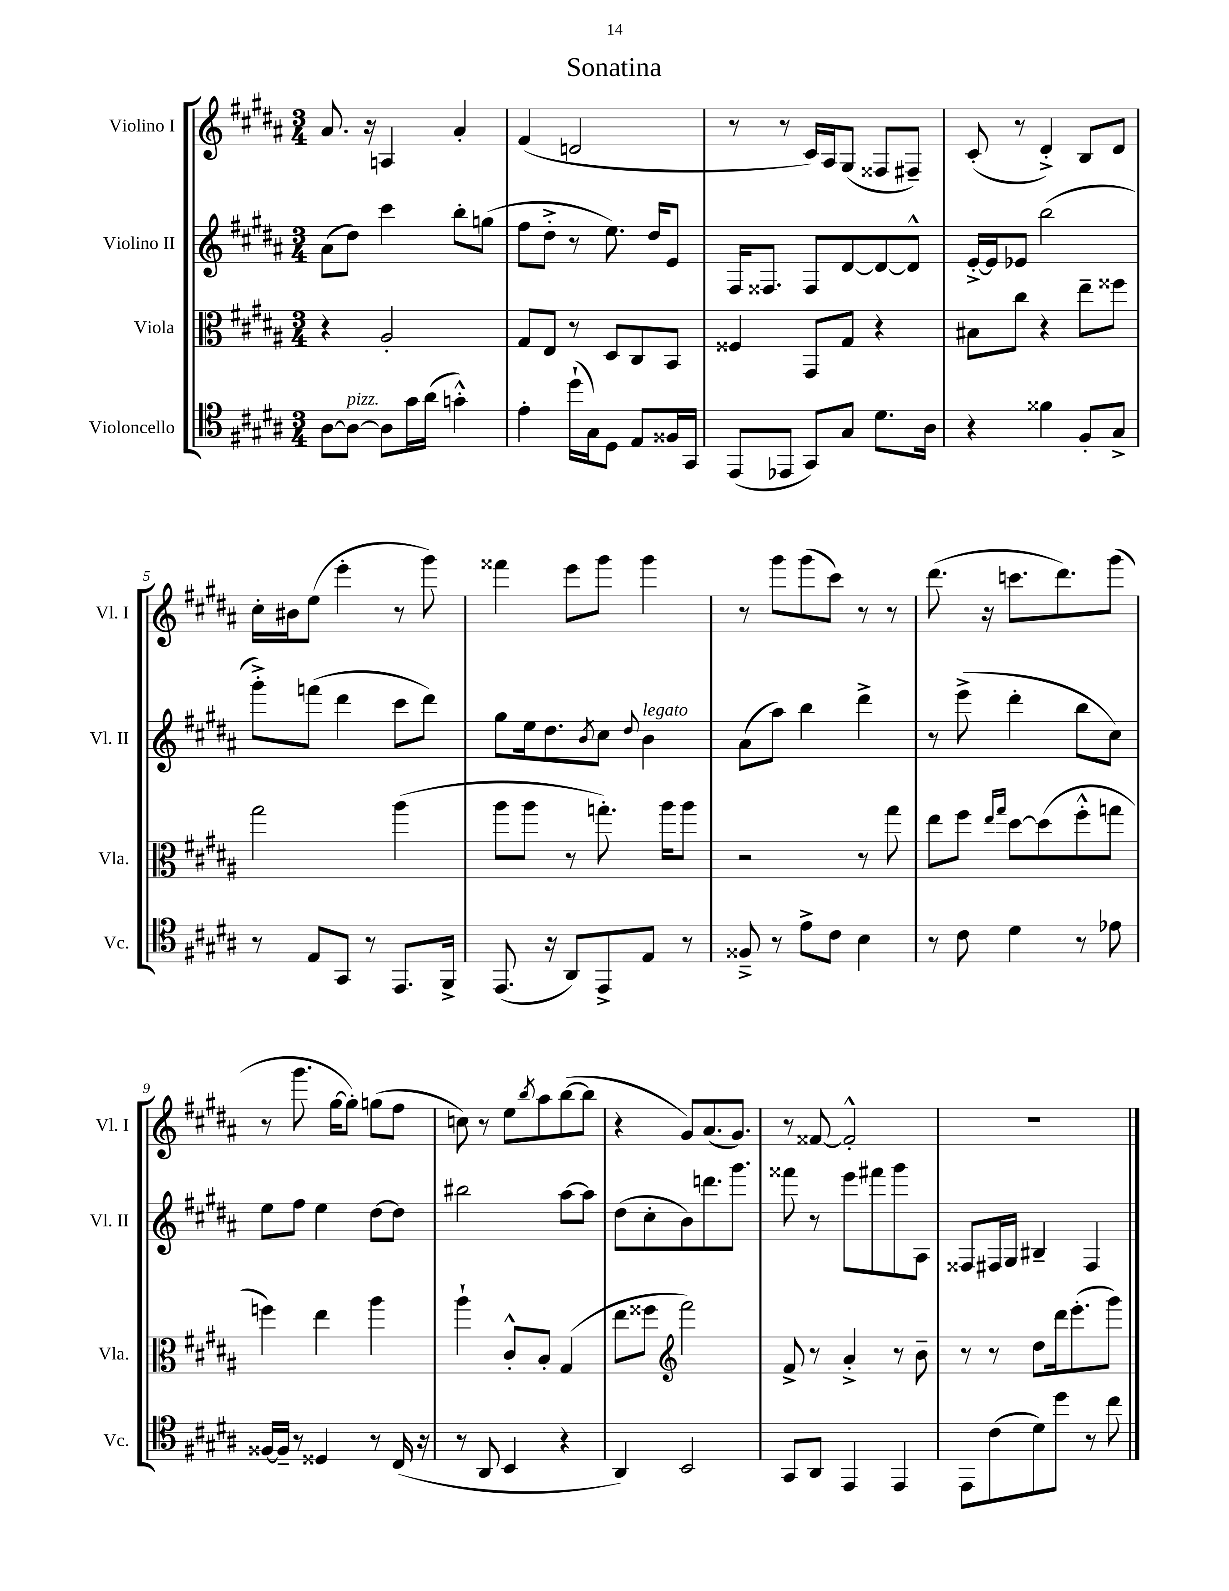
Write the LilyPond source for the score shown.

\header { title = "Sonatina" }
<<
\new StaffGroup <<
\new Staff = "s0" \with { instrumentName = "Violino I" shortInstrumentName = "Vl. I" } {
    \clef treble \key b \major \numericTimeSignature \time 3/4
    ais'8. r16 a4 ais'4-. |
    fis'4( d'2 |
    r8 r8 cis'16) ais16 gis8( fisis8 fis8--) |
    cis'8-.( r8 dis'4-.->) b8 dis'8 |
    cis''16-. bis'16 e''8( e'''4-. r8 gis'''8) |
    fisis'''4 e'''8 gis'''8 gis'''4 |
    r8 gis'''8 gis'''8( cis'''8) r8 r8 |
    dis'''8.( r16 c'''8. dis'''8.) gis'''8( |
    r8 gis'''8. gis''16~ gis''8-.) g''8( fis''8 |
    c''8) r8 e''8 \acciaccatura { b''8 } ais''8 b''8~( b''8 |
    r4 gis'8) ais'8.( gis'8.) |
    r8 fisis'8~ fisis'2-.-^ |
    R2. \bar "|." |
}
\new Staff = "s1" \with { instrumentName = "Violino II" shortInstrumentName = "Vl. II" } {
    \clef treble \key b \major \numericTimeSignature \time 3/4
    ais'8( dis''8) cis'''4 b''8-. g''8( |
    fis''8 dis''8-.-> r8 e''8.) dis''16 e'8 |
    fis16 fisis8. fisis8 dis'8~ dis'8~ dis'8-^ |
    e'16~-.-> e'16 ees'8 b''2( |
    gis'''8-.->) f'''8( dis'''4 cis'''8 dis'''8) |
    gis''8 e''16 dis''8. \acciaccatura { b'8 } cis''8 \appoggiatura { dis''8 } b'4^\markup { \italic "legato" } |
    ais'8( ais''8) b''4 dis'''4-> |
    r8 e'''8->( dis'''4-. b''8 cis''8) |
    e''8 fis''8 e''4 dis''8~ dis''8 |
    bis''2 ais''8~ ais''8 |
    dis''8( cis''8-. b'8) d'''8. gis'''8. |
    fisis'''8 r8 e'''8 fis'''8 gis'''8 ais8 |
    fisis8 fis16 gis16 bis4-- fis4 \bar "|." |
}
\new Staff = "s2" \with { instrumentName = "Viola" shortInstrumentName = "Vla." } {
    \clef alto \key b \major \numericTimeSignature \time 3/4
    r4 ais2-. |
    gis8 e8 r8 dis8 cis8 b,8 |
    fisis4 gis,8 gis8 r4 |
    bis8 cis''8 r4 e''8-- fisis''8 |
    gis''2 ais''4( |
    ais''8 ais''8 r8 g''8.-.) ais''16 ais''8 |
    r2 r8 gis''8 |
    e''8 fis''8 \grace { e''16 gis''16 } dis''8~ dis''8( fis''8-.-^ g''8 |
    f''4) e''4 ais''4 |
    ais''4-! cis'8-.-^ b8-. gis4( |
    e''8 fisis''8 \clef treble fis'''2) |
    fis'8-> r8 ais'4-.-> r8 b'8-- |
    r8 r8 dis''8 dis'''16 e'''8.-.( gis'''8) \bar "|." |
}
\new Staff = "s3" \with { instrumentName = "Violoncello" shortInstrumentName = "Vc." } {
    \clef tenor \key b \major \numericTimeSignature \time 3/4
    ais8~ ais8~^\markup { \italic "pizz." } ais8 gis'16 ais'16( g'4-.-^) |
    e'4-. dis''16-!( gis16) dis8 e8 fisis16 gis,16 |
    e,8( ees,8 gis,8) gis8 dis'8. ais16 |
    r4 fisis'4 fis8-. gis8-> |
    r8 e8 gis,8 r8 e,8. fis,16-> |
    e,8.( r16 ais,8) e,8-> e8 r8 |
    fisis8---> r8 e'8-> cis'8 b4 |
    r8 cis'8 dis'4 r8 ees'8 |
    fisis16~ fisis16-- r8 disis4 r8 cis16( r16 |
    r8 ais,8 b,4 r4 |
    ais,4) b,2 |
    gis,8 ais,8 e,4 e,4 |
    e,8 cis'8( dis'8) dis''8 r8 cis''8 \bar "|." |
}
>>
>>
